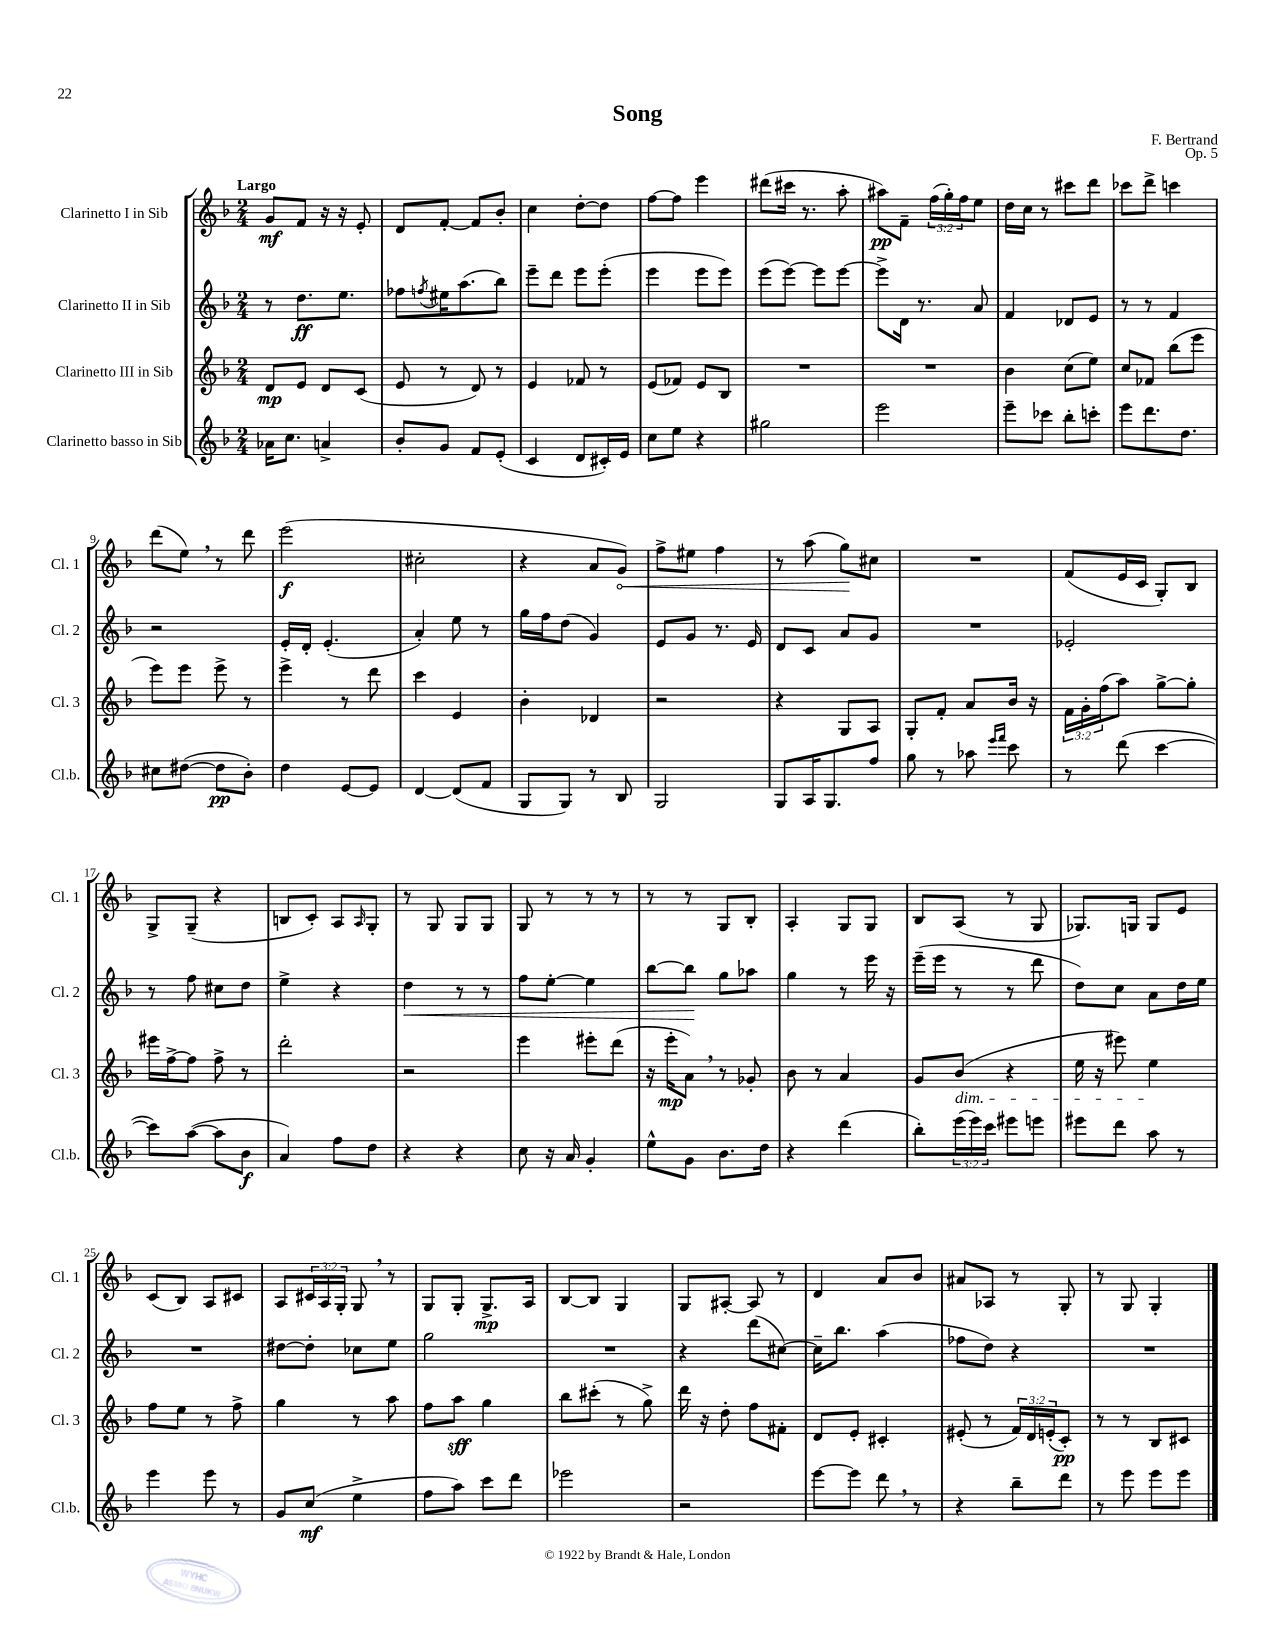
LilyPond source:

\header { title = "Song" composer = "F. Bertrand" opus = "Op. 5" }
<<
\new StaffGroup <<
\new Staff = "s0" \with { instrumentName = "Clarinetto I in Sib" shortInstrumentName = "Cl. 1" } {
    \clef treble \key f \major \numericTimeSignature \time 2/4 \override Staff.TupletNumber.text = #tuplet-number::calc-fraction-text \tempo "Largo"
    g'8\mf f'8 r16 r16 e'8-. |
    d'8 f'8~-. f'8 bes'8-. |
    c''4 d''8~-. d''8 |
    f''8~ f''8 e'''4 |
    dis'''8( cis'''16 r8. a''8-. |
    ais''8\pp) f'8-- \tuplet 3/2 { f''16( g''16-.) f''16 } e''8 |
    d''16 c''16 r8 cis'''8 d'''8 |
    ces'''8 d'''8-> c'''4 |
    d'''8( e''8) \breathe r8 d'''8 |
    e'''2\f( |
    cis''2-. |
    r4 a'8 \once \override Hairpin.circled-tip = ##t g'8\<) |
    f''8-> eis''8 f''4 |
    r8 a''8( g''8\!) cis''8 |
    R2 |
    f'8( e'16 c'16 g8-.) bes8 |
    g8-> g8--( r4 |
    b8 c'8-.) a8 \grace { a16 } g8-. |
    r8 g8 g8 g8 |
    g8 r8 r8 r8 |
    r8 r8 g8 bes8-. |
    a4-. g8 g8 |
    bes8 a8( r8 g8 |
    ges8.) g16 g8 e'8 |
    c'8( bes8) a8 cis'8 |
    a8 \tuplet 3/2 { cis'16 a16 g16-. } g8 \breathe r8 |
    g8 g8-. g8.->\mp a16 |
    bes8~ bes8 g4 |
    g8 ais8~-. ais8 r8 |
    d'4 a'8 bes'8 |
    ais'8 aes8 r8 g8-. |
    r8 g8 g4-. \bar "|." |
}
\new Staff = "s1" \with { instrumentName = "Clarinetto II in Sib" shortInstrumentName = "Cl. 2" } {
    \clef treble \key f \major \numericTimeSignature \time 2/4
    r8 d''8.\ff e''8. |
    fes''8 \acciaccatura { f''8 } eis''16 a''8.( bes''8) |
    e'''8-- d'''8 e'''8 e'''8-.( |
    e'''4 e'''8 e'''8) |
    e'''8( e'''8~) e'''8 e'''8~ |
    e'''8-> d'16 r8. a'8 |
    f'4 des'8 e'8 |
    r8 r8 f'4 |
    r2 |
    e'16-. d'16-. e'4.-.( |
    a'4-.) e''8 r8 |
    g''16 f''16 d''8( g'4) |
    e'8 g'8 r8. e'16 |
    d'8 c'8 a'8 g'8 |
    R2 |
    ees'2-. |
    r8 f''8 cis''8 d''8 |
    e''4-> r4 |
    d''4\< r8 r8 |
    f''8 e''8~-. e''4 |
    bes''8~ bes''8\! g''8 aes''8 |
    g''4 r8 e'''16 r16 |
    e'''16--( e'''16 r8 r8 d'''8 |
    d''8) c''8 a'8 d''16 e''16 |
    R2 |
    dis''8~ dis''8-. ces''8 e''8 |
    g''2 |
    R2 |
    r4 d'''8( cis''8~) |
    cis''16-- bes''8. a''4( |
    fes''8 d''8) r4 |
    R2 \bar "|." |
}
\new Staff = "s2" \with { instrumentName = "Clarinetto III in Sib" shortInstrumentName = "Cl. 3" } {
    \clef treble \key f \major \numericTimeSignature \time 2/4 \override Staff.TupletNumber.text = #tuplet-number::calc-fraction-text
    d'8\mp e'8 d'8 c'8( |
    e'8 r8 d'8) r8 |
    e'4 fes'8 r8 |
    e'8( fes'8) e'8 bes8 |
    R2 |
    R2 |
    bes'4 c''8( e''8) |
    c''8 fes'8 bes''8( e'''8 |
    e'''8) e'''8 e'''8-> r8 |
    e'''4-> r8 d'''8 |
    c'''4 e'4 |
    bes'4-. des'4 |
    r2 |
    r4 g8 a8 |
    g8-. f'8-. a'8 bes'16 r16 |
    \tuplet 3/2 { f'16 g'16-. f''16( } a''8) g''8~-> g''8-. |
    eis'''16 f''16~-> f''8 f''8-> r8 |
    d'''2-. |
    r2 |
    e'''4 eis'''8-. d'''8( |
    r16 e'''16-.\mp a'8) \breathe r8 ges'8-. |
    bes'8 r8 a'4 |
    g'8 bes'8\dim( r4 |
    e''16 r16 eis'''8) e''4\! |
    f''8 e''8 r8 f''8-> |
    g''4 r8 a''8 |
    f''8 a''8\sff g''4 |
    bes''8 cis'''8-.( r8 g''8->) |
    d'''16 r16 d''8-. f''8 fis'8-. |
    d'8 e'8-. cis'4-. |
    eis'8-.( r8 \tuplet 3/2 { f'16) d'16 e'16-.( } c'8-.\pp) |
    r8 r8 bes8 cis'8 \bar "|." |
}
\new Staff = "s3" \with { instrumentName = "Clarinetto basso in Sib" shortInstrumentName = "Cl.b." } {
    \clef treble \key f \major \numericTimeSignature \time 2/4 \override Staff.TupletNumber.text = #tuplet-number::calc-fraction-text
    aes'16 c''8. a'4-> |
    bes'8-. g'8 f'8 e'8-.( |
    c'4 d'8 cis'16-.) e'16 |
    c''8 e''8 r4 |
    gis''2 |
    e'''2 |
    e'''8-- ces'''8 bes''8-. c'''8-. |
    e'''8 d'''8. d''8. |
    cis''8 dis''8~( dis''8\pp bes'8-.) |
    d''4 e'8~ e'8 |
    d'4~ d'8( f'8 |
    g8 g8) r8 bes8 |
    g2 |
    g8 a16 g8. f''8 |
    g''8 r8 aes''8 \grace { e'''16 f'''16 } c'''8 |
    r8 d'''8( c'''4~ |
    c'''8) a''8~( a''8 bes'8\f |
    a'4) f''8 d''8 |
    r4 r4 |
    c''8 r16 a'16 g'4-. |
    e''8-^ g'8 bes'8. d''16 |
    r4 d'''4( |
    bes''8-.) \tuplet 3/2 { e'''16( e'''16) c'''16 } eis'''8 e'''8 |
    eis'''8 d'''8 a''8 r8 |
    e'''4 e'''8 r8 |
    g'8 c''8\mf( e''4-> |
    f''8 a''8) c'''8 d'''8 |
    ees'''2 |
    r2 |
    e'''8~ e'''8 d'''8 \breathe r8 |
    r4 bes''8-- d'''8 |
    r8 e'''8 e'''8 e'''8 \bar "|." |
}
>>
>>
